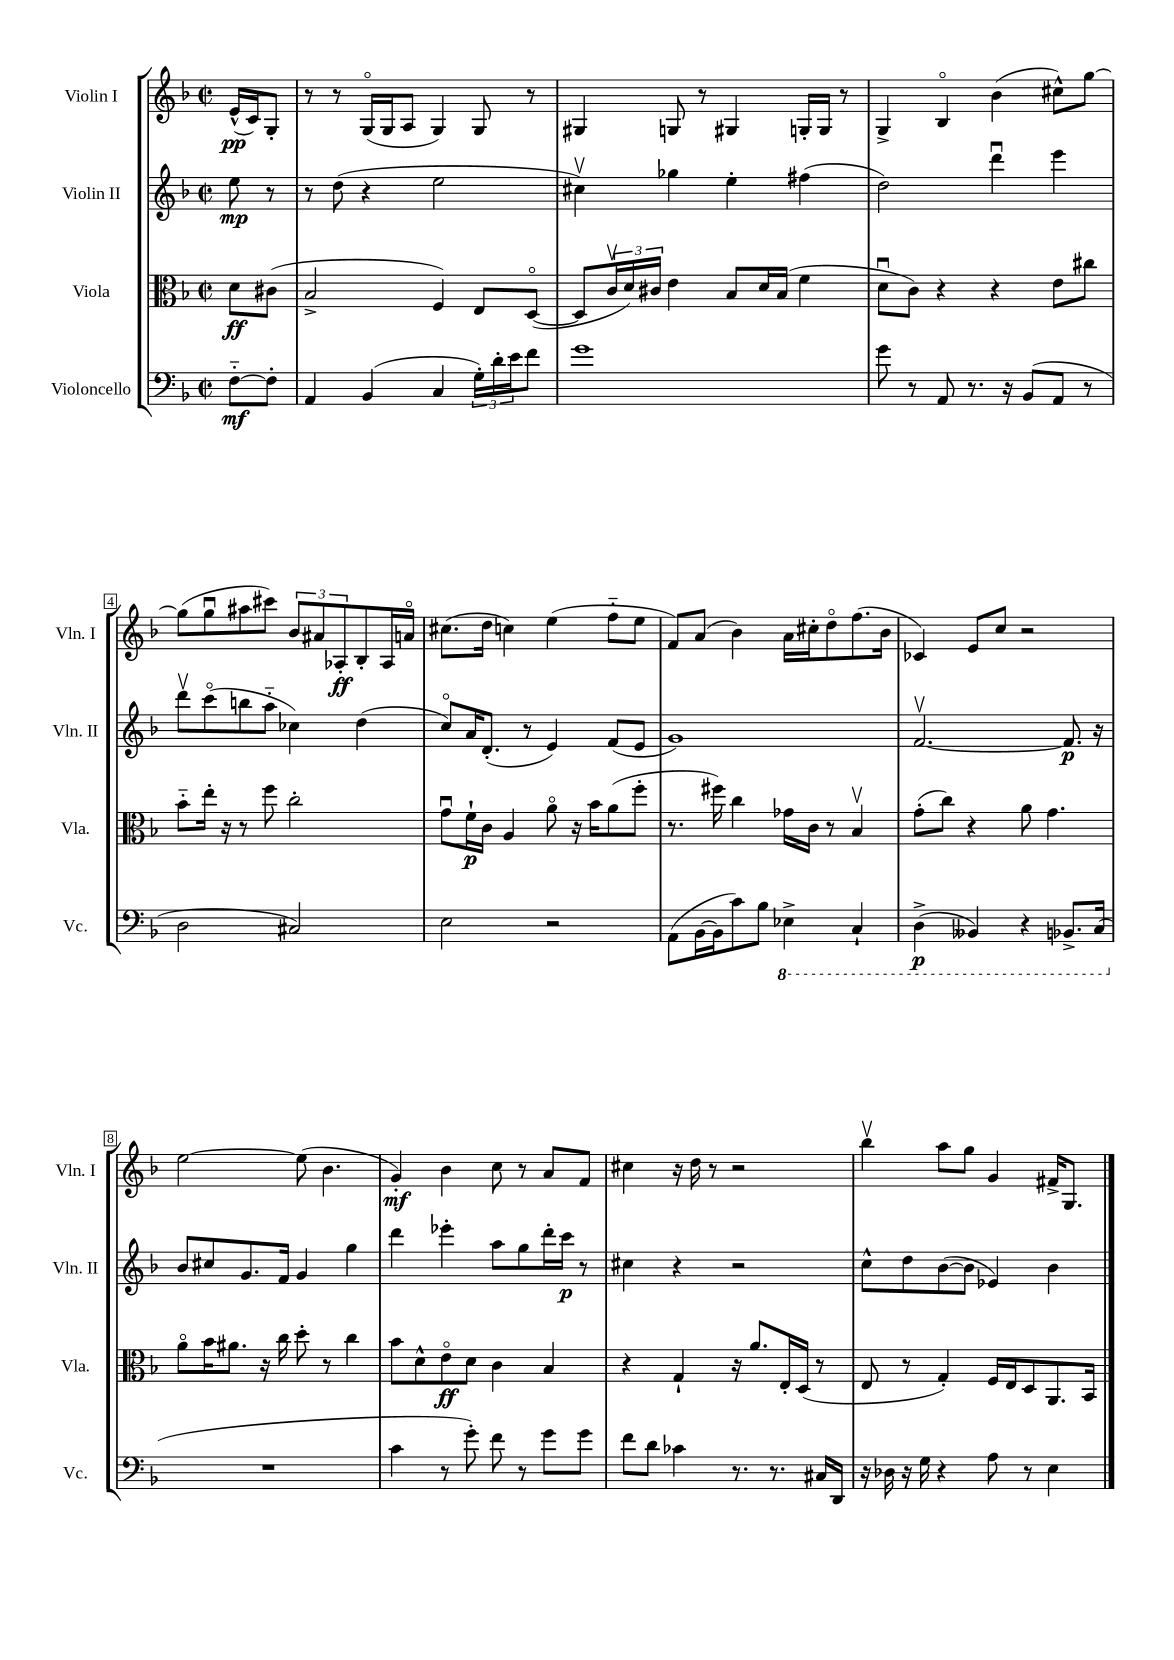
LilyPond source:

<<
\new StaffGroup <<
\new Staff = "s0" \with { instrumentName = "Violin I" shortInstrumentName = "Vln. I" } {
    \clef treble \key f \major \defaultTimeSignature \time 2/2 \partial 4
    e'16-^\pp( c'16) g8-. |
    r8 r8 g16\flageolet( g16 a8 g4) g8 r8 |
    gis4 g8 r8 gis4 g16-. g16 r8 |
    g4-> bes4\flageolet bes'4( cis''8-^) g''8~ |
    g''8( g''8\downbow ais''8 cis'''8) \tuplet 3/2 { bes'8 ais'8 aes8-.\ff } bes8-. aes16 a'16\flageolet |
    cis''8.( d''16 c''4) e''4( f''8-_ e''8 |
    f'8) a'8( bes'4) a'16 cis''16-. d''8\flageolet f''8.( bes'16 |
    ces'4) e'8 c''8 r2 |
    e''2~ e''8( bes'4. |
    g'4-.\mf) bes'4 c''8 r8 a'8 f'8 |
    cis''4 r16 d''16 r8 r2 |
    bes''4\upbow a''8 g''8 g'4 fis'16-> g8. \bar "|." |
}
\new Staff = "s1" \with { instrumentName = "Violin II" shortInstrumentName = "Vln. II" } {
    \clef treble \key f \major \defaultTimeSignature \time 2/2 \partial 4
    e''8\mp r8 |
    r8 d''8( r4 e''2 |
    cis''4\upbow) ges''4 e''4-. fis''4( |
    d''2) d'''4\downbow e'''4 |
    d'''8\upbow c'''8\flageolet( b''8 a''8-_ ces''4) d''4( |
    c''8\flageolet) a'16 d'8.-.( r8 e'4) f'8( e'8 |
    g'1) |
    f'2.~\upbow f'8.\p r16 |
    bes'8 cis''8 g'8. f'16 g'4 g''4 |
    d'''4 ees'''4-. a''8 g''8 d'''16-. c'''16\p r8 |
    cis''4 r4 r2 |
    c''8-^ d''8 bes'8~( bes'8 ees'4) bes'4 \bar "|." |
}
\new Staff = "s2" \with { instrumentName = "Viola" shortInstrumentName = "Vla." } {
    \clef alto \key f \major \defaultTimeSignature \time 2/2 \partial 4
    d'8\ff cis'8( |
    bes2-> f4) e8 d8~\flageolet( |
    d8 \tuplet 3/2 { c'16\upbow d'16) cis'16 } e'4 bes8 d'16 bes16( f'4 |
    d'8\downbow c'8) r4 r4 e'8 cis''8 |
    bes'8-_ e''16-. r16 r8 f''8 c''2-. |
    g'8\downbow f'16-!\p c'16 a4 a'8\flageolet r16 bes'16 a'8( f''8-. |
    r8. fis''16) c''4 ges'16 c'16 r8 bes4\upbow |
    g'8-.( c''8) r4 a'8 g'4. |
    a'8\flageolet bes'16 ais'8. r16 c''16 d''8-. r8 c''4 |
    bes'8 d'8-^ e'8\flageolet\ff d'8 c'4 bes4 |
    r4 g4-! r16 a'8. e16-. d16( r8 |
    e8 r8 g4-.) f16 e16 d8 a,8. bes,16 \bar "|." |
}
\new Staff = "s3" \with { instrumentName = "Violoncello" shortInstrumentName = "Vc." } {
    \clef bass \key f \major \defaultTimeSignature \time 2/2 \partial 4
    f8~-_\mf f8-. |
    a,4 bes,4( c4 \tuplet 3/2 { g16-.) d'16-. e'16 } f'8 |
    g'1 |
    g'8 r8 a,8 r8. r16 bes,8( a,8 r8 |
    d2 cis2) |
    e2 r2 |
    a,8( bes,16~ bes,16 c'8) bes8 \ottava #-1 ees,4-> c,4-! |
    d,4->\p( beses,,4) r4 bes,,8.-> c,16( \ottava #0 |
    R1 |
    c'4 r8 g'8-.) f'8 r8 g'8 g'8 |
    f'8 d'8 ces'4 r8. r8. cis16 d,16 |
    r16 des16 r16 g16 r4 a8 r8 e4 \bar "|." |
}
>>
>>
\layout { \context { \Score \override BarNumber.stencil = #(make-stencil-boxer 0.1 0.3 ly:text-interface::print) } }
